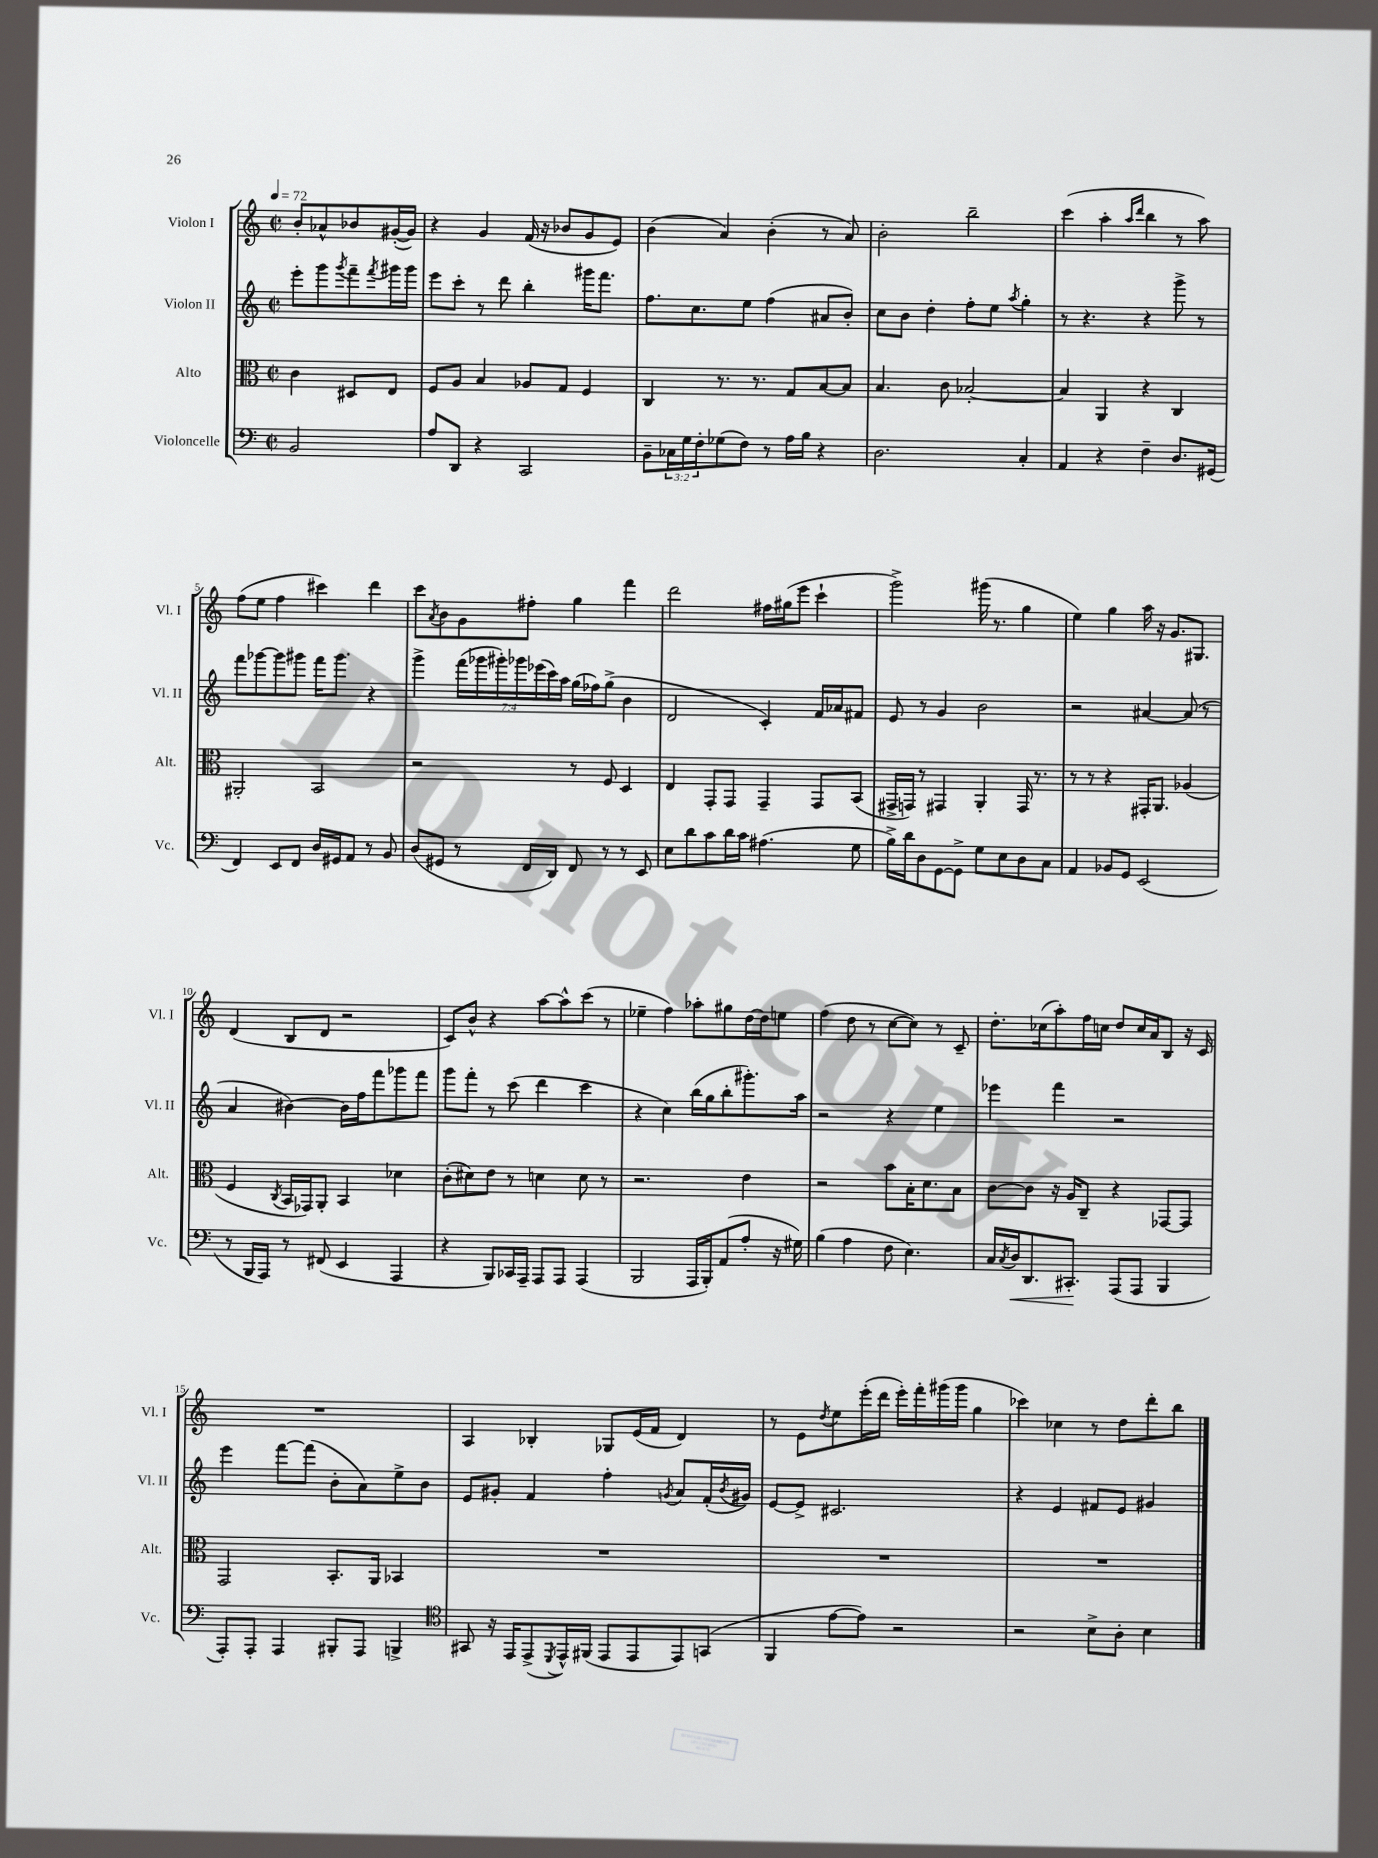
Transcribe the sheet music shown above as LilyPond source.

<<
\new StaffGroup <<
\new Staff = "s0" \with { instrumentName = "Violon I" shortInstrumentName = "Vl. I" } {
    \clef treble \key c \major \defaultTimeSignature \time 2/2 \partial 2 \tempo 4 = 72
    b'8-. aes'8-^ bes'8 gis'16~-.( gis'16) |
    r4 g'4 f'16( r16 bes'8 g'8 e'8) |
    b'4( a'4) b'4-.( r8 a'8) |
    b'2-. b''2-- |
    c'''4( a''4-. \grace { a''16 d'''16 } b''4 r8 a''8) |
    f''8( e''8 f''4 cis'''4) d'''4 |
    c'''8 \acciaccatura { a'8 } b'8 g'8 fis''8-. g''4 f'''4 |
    d'''2 fis''16 gis''16( e'''8 c'''4-! |
    g'''2->) gis'''16( r8. g''4 |
    e''4) g''4 a''16 r16 g'8. gis8. |
    d'4( b8 d'8 r2 |
    c'8) b'8-^ r4 a''8~ a''8-^ c'''8( r8 |
    ees''4-- f''4) aes''8-. gis''8 d''16~ d''16 e''8 |
    f''4( d''8 r8 c''8~ c''8) r8 c'8-- |
    d''8.-. ces''16( a''8-.) f''16 c''16 d''8 c''16 a'16 b8 r16 c'16 |
    R1 |
    a4 bes4-. ges8 e'16( f'16 d'4) |
    r8 e'8 \acciaccatura { d''8 } e''8 e'''16-.( d'''16 e'''16-.) f'''16-. gis'''16( gis'''16 g''4 |
    ces'''4) ces''4 r8 d''8 d'''8-. b''8 \bar "|." |
}
\new Staff = "s1" \with { instrumentName = "Violon II" shortInstrumentName = "Vl. II" } {
    \clef treble \key c \major \defaultTimeSignature \time 2/2 \override Staff.TupletNumber.text = #tuplet-number::calc-fraction-text \partial 2
    e'''8-. g'''8 \acciaccatura { g'''8 } f'''8-- \acciaccatura { f'''8 } gis'''16 gis'''16 |
    e'''8 c'''8-. r8 d'''8 b''4-. gis'''16 f'''8. |
    f''8. c''8. e''8 f''4( ais'8 b'8-.) |
    c''8 b'8 d''4-. f''8-. e''8 \acciaccatura { a''8 } g''4-. |
    r8 r4. r4 g'''8-> r8 |
    f'''8 ges'''8~ ges'''8 gis'''8 f'''16 gis'''8. r4 |
    g'''4-> \tuplet 7/4 { f'''16( ges'''16 gis'''16-.) ges'''16 ees'''16( c'''16) a''16 } g''16( fes''16) g''8->( b'4 |
    d'2 c'4-.) f'16 aes'16 fis'8 |
    e'8 r8 g'4 b'2 |
    r2 ais'4~ ais'8( r8 |
    a'4 bis'4~) bis'16 f''16 f'''8 ges'''8 f'''8 |
    g'''8 f'''8-. r8 c'''8( d'''4 c'''4 |
    r4 c''4) b''16( g''16 b''8-. gis'''8.-.) a''16 |
    r2 r4 e''4 |
    ees'''4 f'''4 r2 |
    e'''4 f'''8~ f'''8( b'8-. a'8) e''8-> b'8 |
    e'8 gis'8-. f'4 f''4-. \acciaccatura { g'8 } a'8 f'16-.( \acciaccatura { b'8 } gis'16) |
    e'8~ e'8-> cis'2. |
    r4 e'4 fis'8 e'8 gis'4 \bar "|." |
}
\new Staff = "s2" \with { instrumentName = "Alto" shortInstrumentName = "Alt." } {
    \clef alto \key c \major \defaultTimeSignature \time 2/2 \partial 2
    c'4 dis8 e8 |
    f8 a8 b4 aes8 g8 f4 |
    c4 r8. r8. g8 b8~ b8 |
    b4. c'8 bes2~-. |
    bes4 a,4 r4 c4 |
    ais,2-. b,2 |
    r2 r8 f8 d4 |
    e4 g,8-. g,8 g,4-- g,8 b,8( |
    gis,16-> g,16) r8 gis,4 a,4-. gis,16 r8. |
    r8 r8 r4 gis,16-. a,8. aes4( |
    f4 \acciaccatura { c8 } b,16 ges,16) a,8-. b,4 des'4 |
    c'8-.( dis'8) e'8 r8 d'4 d'8 r8 |
    r2. e'4 |
    r2 b'8 b16-. d'8. b8 |
    c'8~ c'8 r16 a16 c8-- r4 ges,8~ ges,8 |
    g,2 b,8.-. a,16 bes,4 |
    R1 |
    R1 |
    R1 \bar "|." |
}
\new Staff = "s3" \with { instrumentName = "Violoncelle" shortInstrumentName = "Vc." } {
    \clef bass \key c \major \defaultTimeSignature \time 2/2 \override Staff.TupletNumber.text = #tuplet-number::calc-fraction-text \partial 2
    b,2 |
    a8 d,8 r4 c,2 |
    b,8-- \tuplet 3/2 { ces16 g16 f16-. } ges8( f8) r8 a16 b16 r4 |
    d2. c4-. |
    a,4 r4 f4-- d8. gis,16( |
    f,4) e,8 f,8 d16 gis,16 a,8 r8 b,8 |
    d8( gis,8 r8 f,16 d,16) f,8 r8 r8 e,8 |
    e8 d'8 c'8 d'16 c'16 ais4.( g8 |
    b16->) d'16 d8 g,8~ g,8-> g8 e8 d8 c8 |
    a,4 bes,8 g,8 e,2( |
    r8 b,,16 a,,16) r8 fis,8( e,4 a,,4 |
    r4 b,,8) ces,16 a,,16-- a,,8 a,,8 a,,4( |
    b,,2 a,,16 b,,16-.) a,8( a8-. r16 gis16) |
    b4( a4 f8 e4.) |
    c16 \acciaccatura { c8 } d16\< d,8. cis,8.-.\! a,,8( a,,8 b,,4 |
    a,,8-.) a,,8-. a,,4 bis,,8-. a,,8 b,,4-> |
    \clef tenor gis,8 r16 e,16 e,8->( \acciaccatura { d,8 } e,16-^) fis,16( e,8 e,8 e,8) g,8( |
    f,4 e'8~ e'8) r2 |
    r2 b8-> a8-. b4 \bar "|." |
}
>>
>>
